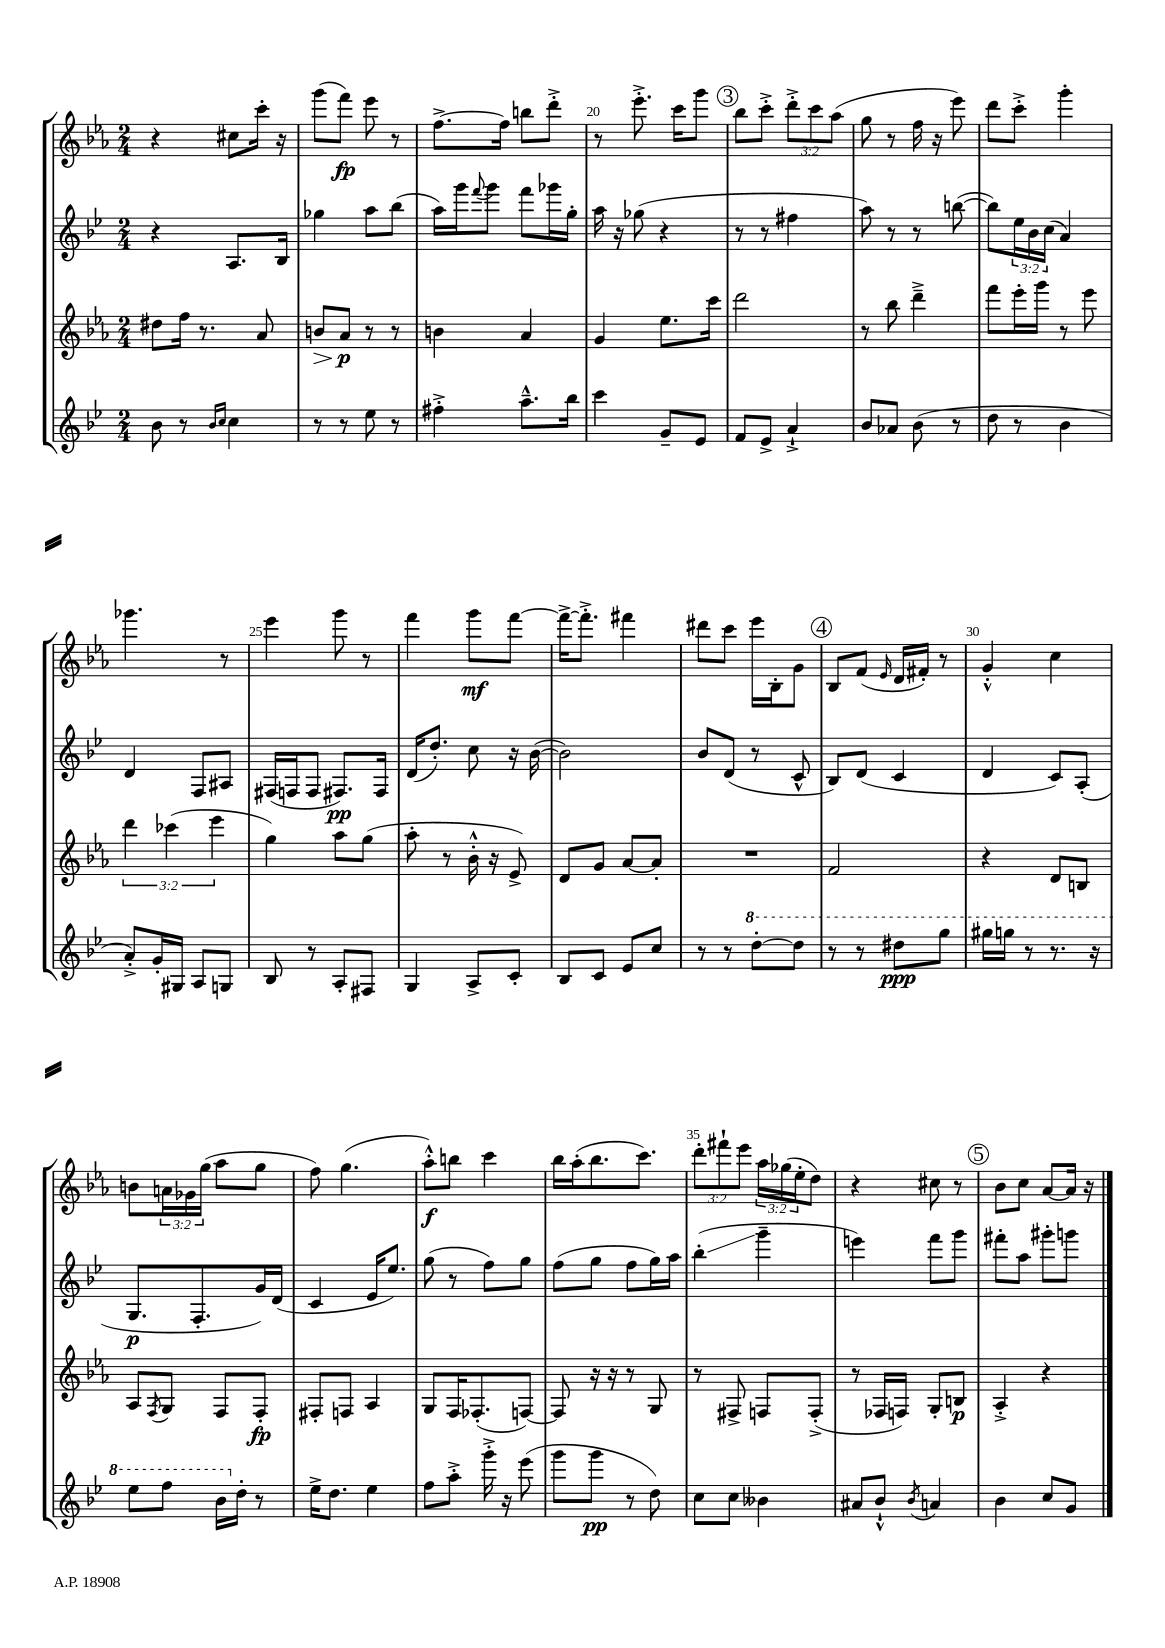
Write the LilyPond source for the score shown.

<<
\new StaffGroup <<
\new Staff = "s0" {
    \clef treble \key ees \major \numericTimeSignature \time 2/4 \override Staff.TupletNumber.text = #tuplet-number::calc-fraction-text
    r4 cis''8 c'''16-. r16 |
    g'''8( f'''8\fp) ees'''8 r8 |
    f''8.~-> f''16 b''8 d'''8-.-> |
    r8 ees'''8.-.-> c'''16 g'''8 |
    \mark \markup { \circle "3" } bes''8 c'''8-.-> \tuplet 3/2 { d'''8-.-> c'''8 aes''8( } |
    g''8 r8 f''16 r16 ees'''8) |
    d'''8 c'''8-.-> g'''4-. |
    ges'''4. r8 |
    ees'''4 g'''8 r8 |
    f'''4 g'''8\mf f'''8~ |
    f'''16~-> f'''8.-.-> fis'''4 |
    dis'''8 c'''8 ees'''16 bes16-. g'8 |
    \mark \markup { \circle "4" } bes8 f'8( \grace { ees'16 } d'16 fis'16-.) r8 |
    g'4-.-^ c''4 |
    b'8 \tuplet 3/2 { a'16 ges'16 g''16( } aes''8 g''8 |
    f''8) g''4.( |
    aes''8-.-^\f) b''8 c'''4 |
    bes''16 aes''16-.( bes''8. c'''8.) |
    \tuplet 3/2 { d'''8-. fis'''8-! ees'''8 } \tuplet 3/2 { aes''16 ges''16( ees''16-. } d''8) |
    r4 cis''8 r8 |
    \mark \markup { \circle "5" } bes'8 c''8 aes'8~ aes'16 r16 \bar "|." |
}
\new Staff = "s1" {
    \clef treble \key bes \major \numericTimeSignature \time 2/4 \override Staff.TupletNumber.text = #tuplet-number::calc-fraction-text
    r4 a8. bes16 |
    ges''4 a''8 bes''8( |
    a''16) g'''16 \appoggiatura { f'''8 } g'''8 f'''8 ges'''16 g''16-. |
    a''16 r16 ges''8( r4 |
    \mark \markup { \circle "3" } r8 r8 fis''4 |
    a''8) r8 r8 b''8~( |
    b''8) \tuplet 3/2 { ees''16 bes'16 c''16( } a'4) |
    d'4 f8 ais8 |
    fis16( f16 f8 fis8.\pp) fis16 |
    d'16( d''8.-.) c''8 r16 bes'16~( |
    bes'2) |
    bes'8 d'8( r8 c'8-^ |
    \mark \markup { \circle "4" } bes8) d'8( c'4 |
    d'4 c'8) a8-.( |
    g8.\p f8.-. g'16) d'16( |
    c'4 ees'16 ees''8.) |
    g''8( r8 f''8) g''8 |
    f''8( g''8 f''8 g''16) a''16 |
    bes''4-.\glissando( g'''4-- |
    e'''4) f'''8 g'''8 |
    \mark \markup { \circle "5" } fis'''8-. a''8 gis'''8-. g'''8 \bar "|." |
}
\new Staff = "s2" {
    \clef treble \key ees \major \numericTimeSignature \time 2/4 \override Staff.TupletNumber.text = #tuplet-number::calc-fraction-text
    dis''8 f''16 r8. aes'8 |
    b'8\> aes'8\p\! r8 r8 |
    b'4 aes'4 |
    g'4 ees''8. c'''16 |
    \mark \markup { \circle "3" } d'''2 |
    r8 bes''8 d'''4---> |
    f'''8 ees'''16-. g'''16 r8 ees'''8 |
    \tuplet 3/2 { d'''4 ces'''4( ees'''4 } |
    g''4) aes''8 g''8( |
    aes''8-. r8 bes'16-.-^ r16 ees'8->) |
    d'8 g'8 aes'8~ aes'8-. |
    R2 |
    \mark \markup { \circle "4" } f'2 |
    r4 d'8 b8 |
    aes8 \acciaccatura { f8 } g8 f8 f8-.\fp |
    fis8-. f8 aes4 |
    g8 f16 fes8.-.( f8~) |
    f8 r16 r16 r8 g8 |
    r8 fis8-> f8 f8-.->( |
    r8 fes16 f16) g8-. b8\p |
    \mark \markup { \circle "5" } aes4-.-> r4 \bar "|." |
}
\new Staff = "s3" {
    \clef treble \key bes \major \numericTimeSignature \time 2/4
    bes'8 r8 \grace { bes'16 c''16 } c''4 |
    r8 r8 ees''8 r8 |
    fis''4-.-> a''8.---^ bes''16 |
    c'''4 g'8-- ees'8 |
    \mark \markup { \circle "3" } f'8 ees'8-> a'4-!-> |
    bes'8 aes'8 bes'8( r8 |
    d''8 r8 bes'4 |
    a'8-.->) g'16-. gis16 a8 g8 |
    bes8 r8 a8-. fis8 |
    g4 a8-> c'8-. |
    bes8 c'8 ees'8 c''8 |
    r8 r8 \ottava #1 d'''8~-. d'''8 |
    \mark \markup { \circle "4" } r8 r8 dis'''8\ppp g'''8 |
    gis'''16 g'''16 r8 r8. r16 |
    ees'''8 f'''8 bes''16 \ottava #0 d''16-. r8 |
    ees''16-> d''8. ees''4 |
    f''8 a''8-.-> g'''16-.-> r16 ees'''8( |
    g'''8 g'''8\pp r8 d''8) |
    c''8 c''8 beses'4 |
    ais'8 bes'8-!-^ \acciaccatura { bes'8 } a'4 |
    \mark \markup { \circle "5" } bes'4 c''8 g'8 \bar "|." |
}
>>
>>
\layout { \context { \Score currentBarNumber = #17 \override BarNumber.break-visibility = ##(#f #t #t) barNumberVisibility = #(every-nth-bar-number-visible 5) } }
